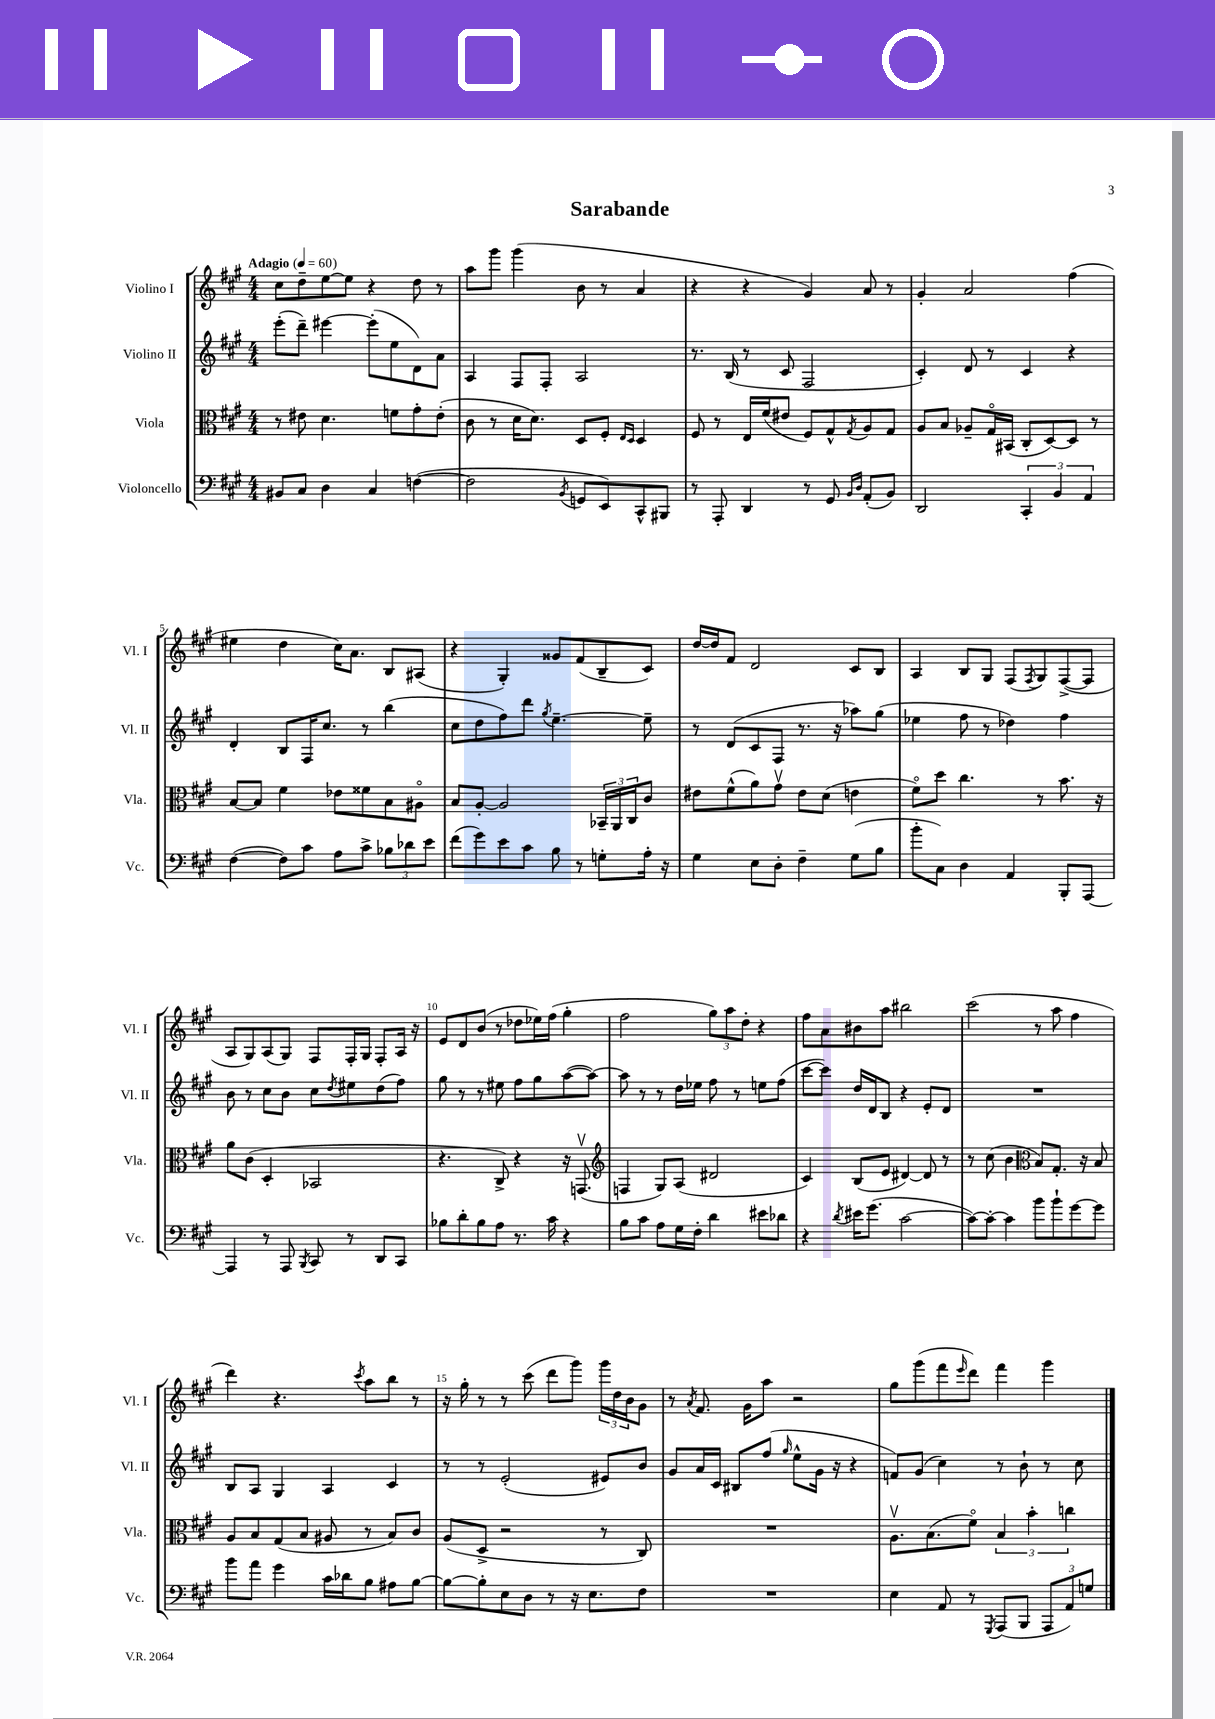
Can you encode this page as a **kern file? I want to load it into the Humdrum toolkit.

**kern	**kern	**kern	**kern
*staff4	*staff3	*staff2	*staff1
*clefF4	*clefC3	*clefG2	*clefG2
*k[f#c#g#]	*k[f#c#g#]	*k[f#c#g#]	*k[f#c#g#]
*M4/4	*M4/4	*M4/4	*M4/4
*MM60	*MM60	*MM60	*MM60
8BB#/L	8r	(8eee'\L	8cc#\L
8C#/J	8e#\	8ddd~\J)	8dd~\
4D\	4.d\	[4eee#\	[8ee\
.	.	.	8ee\]J
4C#/	.	(8eee#'\]L	4r
.	8f\L	8ee\	.
([4F\	8g#'\	8d\)	8dd\
.	(8e#'\J	8a\J	8r
=	=	=	=
2F\]	8c#\	4A/	8aa\L
.	8r	.	8ggg#\J
.	16d\LK	8F#/L	(4ggg#\
.	8.d\J)	.	.
.	.	8F#'/J	.
8qBB/	.	.	.
8GG/L	8D/L	2A/	8b\
8EE/)	8F#'/J	.	8r
.	16qqE/LL	.	.
.	16qqD/JJ	.	.
8CC#^^/	4D/	.	4a/
8BBB#/J	.	.	.
=	=	=	=
8r	8F#/	8.r	4r
8AAA'/	8r	.	.
.	.	(16B/	.
4DD/	16E/LL	8r	4r
.	(16f#/J	.	.
.	8e#/J	8c#/	.
8r	8F#/L)	2F#/	4g#/)
8GG#/	8G#^^/	.	.
16qqBB/LL	.	.	.
16qqD/JJ	8qG#/	.	.
(8AA'/L	8A/	.	8a/
8BB/J)	8G#/J	.	8r
=	=	=	=
2DD/	8A/L	4c#'/)	4g#'/
.	8B/J	.	.
.	8A-~/L	8d/	2a/
.	16G#o/L	8r	.
.	(16BB#/JJ	.	.
6CC#'/	8C#'/L	4c#/	.
.	[8D/)	.	.
6BB/	.	.	.
.	8D/]J	4r	(4ff#\
6AA/	.	.	.
.	8r	.	.
=	=	=	=
([4F#\	[8B/L	4d'/	4ee#\
.	8B/]J	.	.
8F#\]L)	4f#\	8B/L	4dd\
8c#\J	.	16F#/K	.
.	.	8.cc#/J	.
8A\L	8e-\L	.	16cc#\LK)
.	.	.	8.a\J
8c#^\J	8f##\	8r	.
12B-\L	8B\	(4bb\	8B/L
12d-\	.	.	.
.	8A#o\J	.	(8A#/J
12e\J	.	.	.
=	=	=	=
(8f#\L	8B/L	8cc#\L	4r
8g#\)	[8A'/J	8dd\	.
8e\	2A/]	8ff#\)	4G#'/)
8c#\J	.	8ddd\J	.
.	.	8qgg#/	.
8B\	.	[4.ee~\	8g##/L
8r	.	.	(8f#/
8G'\L	24BB-~/LL	.	8B~/
.	24AA/	.	.
.	24C#/J	.	.
16A'\Jk	8c#/J	8ee~\]	8c#/J)
16r	.	.	.
=	=	=	=
4G#\	8e#\L	8r	[16dd/LL
.	.	.	16dd/]J
.	(8f#^^\	(8d/L	8f#/J
8E\L	8a\)	8c#/	2d/
8D'\J	8g#v\J	8F#/J	.
4F#~\	8e#\L	8.r	.
.	(8d\J	.	.
.	.	16r	.
(8G#\L	4e\	8aa-\L)	8c#/L
8B\J	.	(8gg#\J	8B/J
=	=	=	=
8b'\L	8f#o\L)	4ee-\	4A/
8C#\J)	8dd\J	.	.
4D\	4.cc#\	8ff#\	8B/L
.	.	8r	8G#/J
4AA/	.	4dd-\)	(8F#/L
.	.	.	8qF#/
.	8r	.	8G#/)
8BBB'/L	8.b\	4ff#\	([8F#^/
[8AAA/J	.	.	8F#/]J
.	16r	.	.
=	=	=	=
4AAA/]	8a\L	8b\	8A/L
.	(8c#\J	8r	8G#/)
8r	4D'/	8cc#\L	(8A/
8AAA/	.	8b\J	8G#/J)
8qBBB/	.	.	.
8CC#/	2BB-/	8cc#\L	8F#/L
.	.	8qdd/	.
8r	.	8ee#\	16F#'/L
.	.	.	16G#/JJ
8DD/L	.	(8dd\	8F#'/L
8CC#/J	.	8ff#\J)	16A/Jk
.	.	.	16r
=	=	=	=
8B-\L	4.r	8gg#\	8e/L
8d'\	.	8r	8d/
8B-\	.	8r	(8b/J
8A\J	8C#^/)	8ee#\	8r
8.r	4r	8ff#\L	8dd-\L
.	.	8gg#\	16ee-\L)
16c#\	.	.	(16ff#\JJ
4r	16r	([8aa\	4gg#'\
.	(8.GGv/	.	.
.	.	8aa\_J)	.
=	=	=	=
*	*clefG2	*	*
8B\L	4F/	8aa\]	2ff#\
8c#\J	.	8r	.
8A\L	8G#/L)	8r	.
16G#\L	(8A/J	16dd\LL	.
16F#'\JJ	.	16ee-\JJ	.
4d\	2d#/	8ff#\	12gg#\L)
.	.	.	12aa\
.	.	8r	.
.	.	.	12dd'\J
8e#\L	.	8ee\L	4r
8d-\J	.	(8ff#\J	.
=	=	=	=
4r	4c#/)	[8ccc#\L	8ff#\L
.	.	8ccc#\]J)	8a\
8qd/	.	.	.
16e#\LK	(8B/L	16dd/LL	8b#\
(8.g#\J	.	16d/J	.
.	8e/J	8B/J	8aa\J
[2c#\	[4d#/)	4r	2bb#\
.	8d#/]	8e'/L	.
.	8r	8d/J	.
=	=	=	=
8c#\_L)	8r	1r	(2ccc#\
8c#'\_J	(8cc#\	.	.
4c#\]	4b\	.	.
*	*clefC3	*	*
8b\L	8B/L)	.	8r
8b`\	8.G#'/J	.	8aa\
[8g#\	.	.	4ff#\
.	16r	.	.
8g#\]J	8B/	.	.
=	=	=	=
8b\L	8A/L	8B/L	4ddd\)
8a\J	8B/	8A/J	.
4g#\	(8G#/	4G#/	4.r
.	8B/J	.	.
16c#\LL	8A#/	4A/	.
16d-\J	.	.	.
.	.	.	8qccc#/
8B\J	8r	.	8aa\L
8A#\L	8B/L)	4c#/	8bb\J
[8B\J	8c#/J	.	8r
=	=	=	=
8B\_L	(8A/L	8r	16r
.	.	.	16gg#'\
8B'\]	8D^/J	8r	8r
8E\	2r	(2e'/	8r
8D\J	.	.	(8ccc#\
8r	.	.	8ddd\L
16r	.	.	8ggg#\J)
8.E\L	.	.	.
.	8r	8e#/L)	24ggg#\LL
.	.	.	24dd\
.	.	.	24b\J
8F#\J	8C#/)	8b/J	8g#\J
=	=	=	=
1r	1r	8g#/L	8r
.	.	.	8qa/
.	.	16a/L	8.f#/
.	.	16c#/JJ	.
.	.	8B#/L	.
.	.	.	16g#\LK
.	.	(8ff#/J	8aa\J
.	.	16qqgg#/	.
.	.	8ee^^\L	2r
.	.	16g#\Jk	.
.	.	16r	.
.	.	4r	.
=	=	=	=
4E\	8.Av\L	8f/L)	8gg#\L
.	.	(8g#/J	(8ggg#\
.	(8.B\	.	.
8AA/	.	4cc#\)	8fff#\
.	.	.	16qqeee/
8r	8f#o\J)	.	8ddd\J)
8qGGG#/	.	.	.
(8AAA/L	6B/	8r	4fff#\
8BBB/J	.	8b`\	.
.	6b'\	.	.
12AAA/L	.	8r	4ggg#\
12AA/)	6cc\	.	.
.	.	8cc#\	.
12G/J	.	.	.
==	==	==	==
*-	*-	*-	*-
